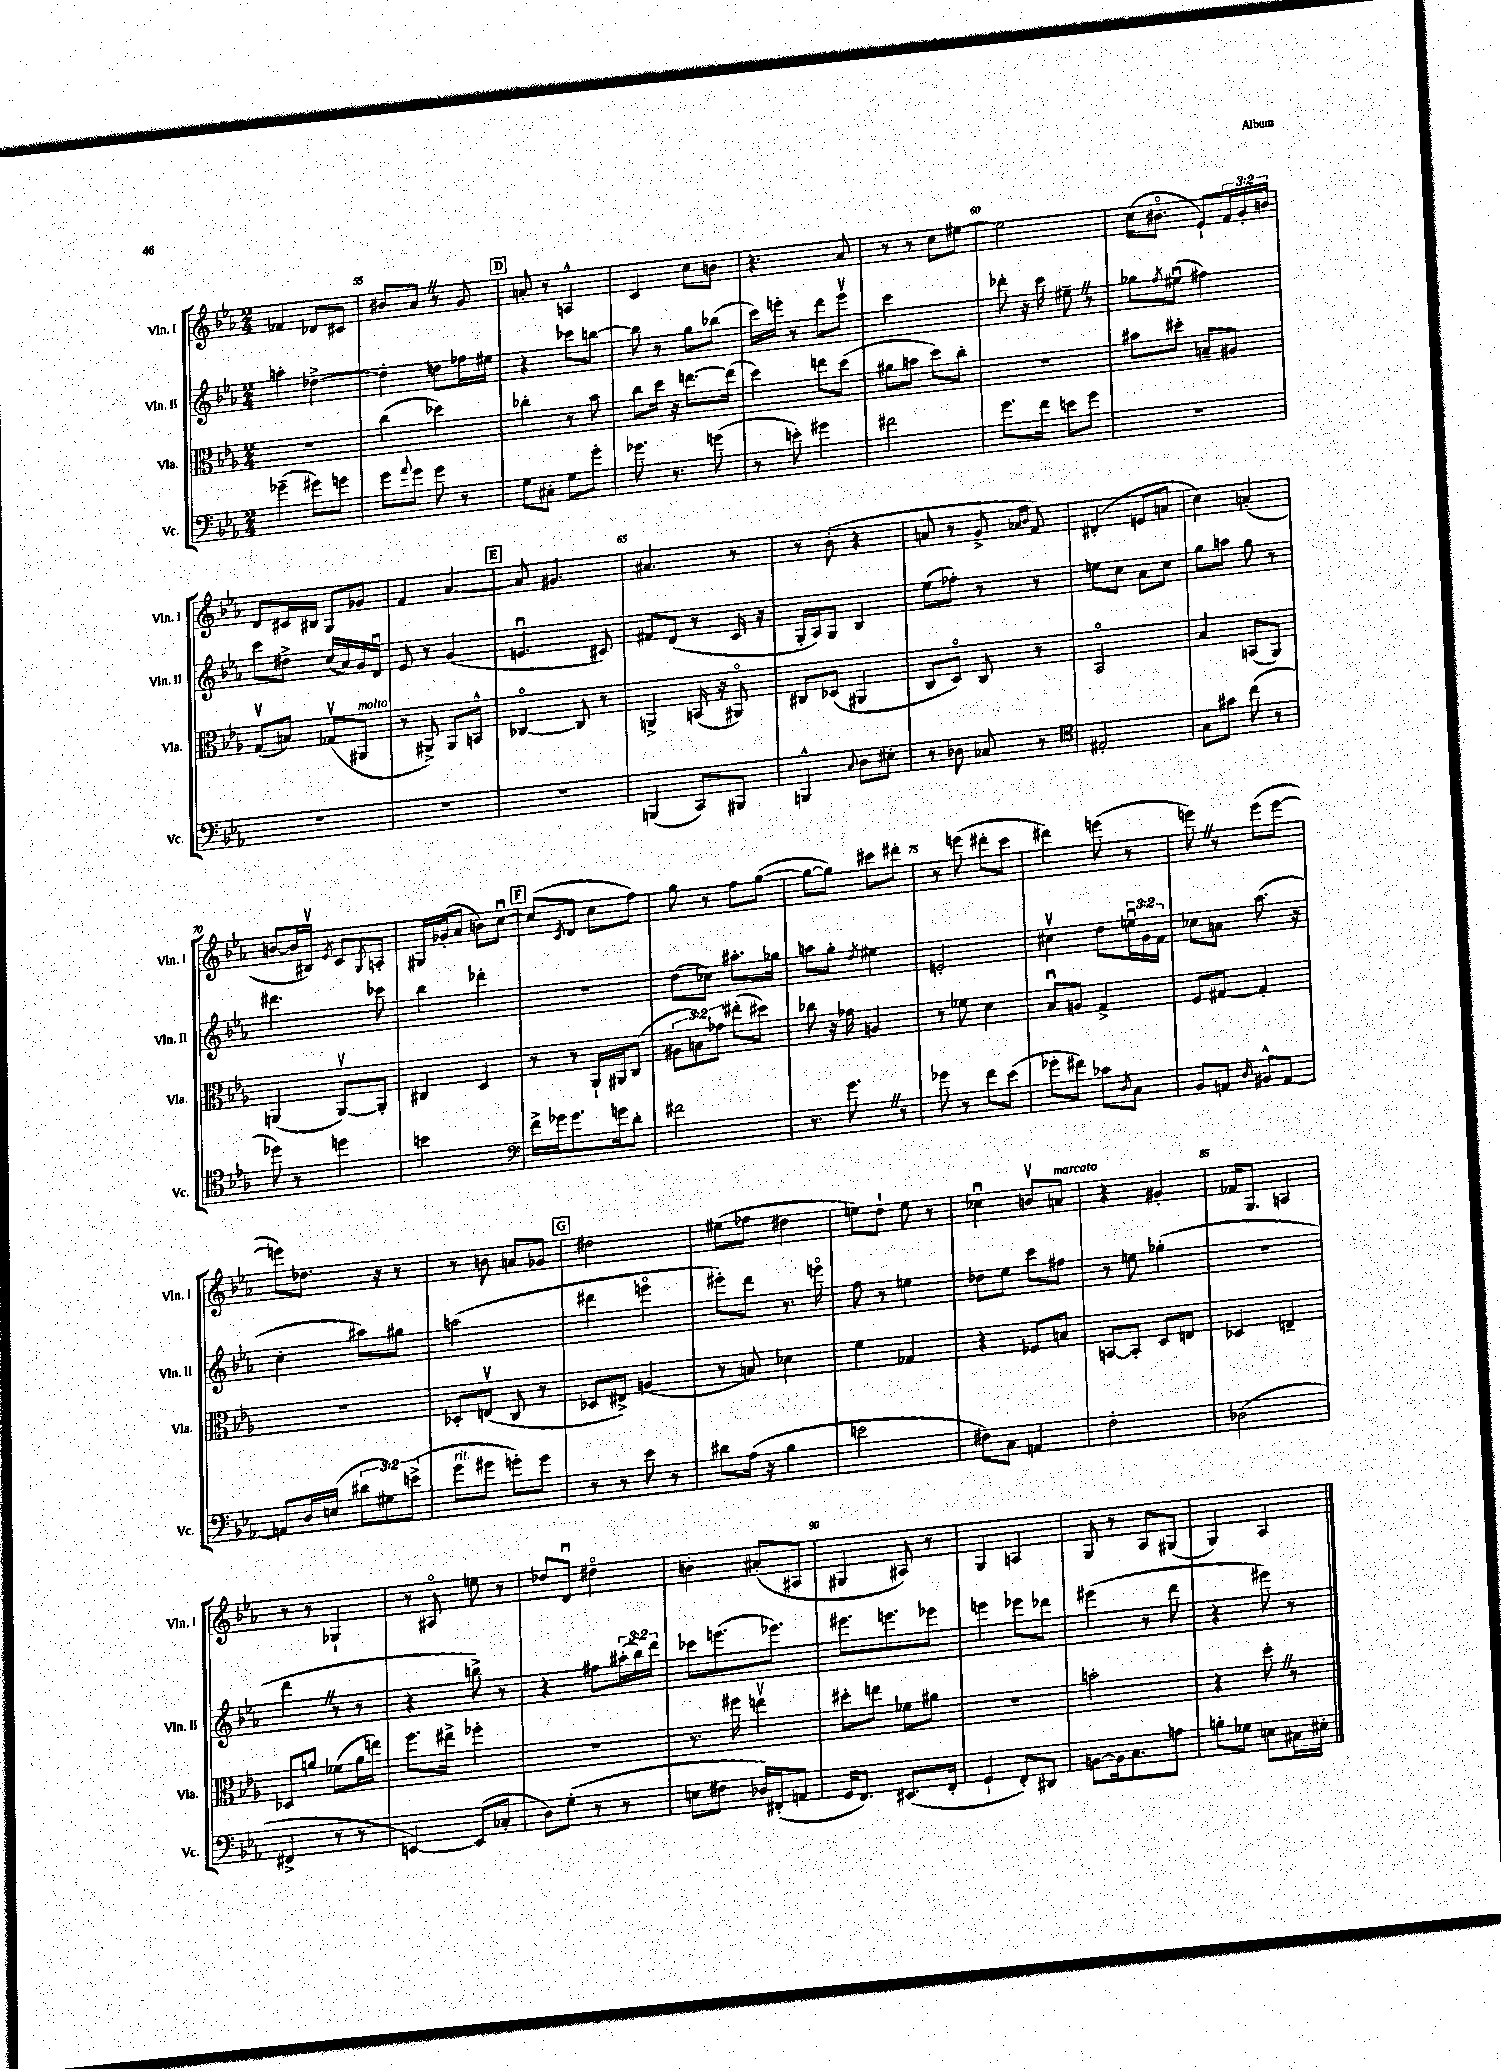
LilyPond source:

<<
\new StaffGroup <<
\new Staff = "s0" \with { instrumentName = "Vln. I" shortInstrumentName = "Vln. I" } {
    \clef treble \key ees \major \numericTimeSignature \time 2/4 \override Staff.TupletNumber.text = #tuplet-number::calc-fraction-text
    fes'4 des'8 cis'8 |
    bis'8 aes'8 \once \override BreathingSign.text = \markup { \musicglyph "scripts.caesura.straight" } \breathe r8 g'8 |
    \mark \markup { \box "D" } a'8-. r8 a4-^ |
    c'4 c''8 b'8 |
    r4. aes'8 |
    r8 r8 c''8 eis''8~ |
    eis''2 |
    c''16( bis'8.\flageolet ees'8-!) \tuplet 3/2 { f'16 g'16-. b'16 } |
    d'8 cis'16 bis16 g8 ges'8 |
    f'4 aes'4~ |
    \mark \markup { \box "E" } aes'8 gis'4. |
    ais'4. r8 |
    r8 bes'8-.( r4 |
    a'8 r8 g'8-> \grace { aes'16 bes'16 } f'8) |
    dis'4-.( e'8 a'8 |
    c''4) a'4-.( |
    b'8~ b'16 bis16\upbow) \acciaccatura { ees'8 } c'8 \acciaccatura { g8 } a8-. |
    gis16 ges'16-.( aes'8 b'8) c''8~\downbow |
    \mark \markup { \box "F" } c''8( \acciaccatura { c'8 } d'8 c''8 f''8) |
    g''8 r8 f''8 g''8~( |
    g''8~ g''8) cis'''8 dis'''8-. |
    r8 e'''8( dis'''8-. c'''8 |
    dis'''4) e'''8( r8 |
    e'''8) \once \override BreathingSign.text = \markup { \musicglyph "scripts.caesura.straight" } \breathe r8 e'''8( e'''8~ |
    e'''8) des''8. r16 r8 |
    r8 b'8 a'8 ges'8 |
    \mark \markup { \box "G" } dis''2 |
    eis''8( fes''8 dis''4 |
    e''8) d''8-! e''8 r8 |
    ces''4\downbow b'8\upbow a'8^\markup { \italic "marcato" } |
    r4 gis'4-. |
    fes'16 g8. a4 |
    r8 r8 ges4-! |
    r8 ais8\flageolet e''8 r8 |
    des''8 d'8\downbow dis''4\flageolet |
    b'4-. ais'8-.( ais8 |
    gis4 ais8) r8 |
    g4 a4 |
    g8 r8 aes8 gis8( |
    g4) aes4 \bar "|." |
}
\new Staff = "s1" \with { instrumentName = "Vln. II" shortInstrumentName = "Vln. II" } {
    \clef treble \key ees \major \numericTimeSignature \time 2/4 \override Staff.TupletNumber.text = #tuplet-number::calc-fraction-text
    a''4-. des''4~-> |
    des''4-. d''8 fes''16 eis''16 |
    \mark \markup { \box "D" } r4 ces'''8 b''8~ |
    b''8 r8 g''8 bes''8( |
    c'''16) e'''16-. r8 d'''8 e'''8\upbow |
    c'''2 |
    des'''8-. r16 c'''16 eis''8-- \once \override BreathingSign.text = \markup { \musicglyph "scripts.caesura.straight" } \breathe r8 |
    ges''8 \acciaccatura { f''8 } eis''8\downbow( fis''4) |
    c'''8 dis''8-> c''16( aes'16) g'16 d'16\downbow |
    ees'8 r8 g'4( |
    \mark \markup { \box "E" } e'4.\downbow cis'8) |
    fis'8 d'8( r8 c'16 r16 |
    g16-. aes16) g8 bes4 |
    ees''8( fes''8-.) r8 r8 |
    e''8 c''8 aes'8 c''8 |
    g''8 a''8 g''8 r8 |
    dis'''4. ces'''8 |
    bes''4 des'''4-. |
    \mark \markup { \box "F" } R2 |
    d''8( ces''8) ais''8.-. ges''16 |
    a''8 g''8-. \acciaccatura { d''8 } eis''4 |
    e'2-. |
    cis''4\upbow d''8 \tuplet 3/2 { e''16\downbow g'16 f'16 } |
    ces''8 a'8 aes''8.( r16 |
    c''4-. ais''8) gis''8 |
    a''2( |
    \mark \markup { \box "G" } dis'''4 e'''4\flageolet |
    eis'''8-.) d'''8 r8. e'''16\flageolet |
    f''8 r8 e''4 |
    des''8 ees''8 c'''8 fis''8 |
    r8 e''8 ges''4-.( |
    R2 |
    d'''4 \once \override BreathingSign.text = \markup { \musicglyph "scripts.caesura.straight" } \breathe r8 r8 |
    r4 b''8->) r8 |
    r4 fis''8 \tuplet 3/2 { ais''16-.( bes''16) d'''16 } |
    ces'''8 e'''8.( ees'''8.) |
    eis'''8. e'''8. ees'''8 |
    e'''4 ees'''8 des'''8 |
    eis'''4( r8 d'''8 |
    r4 eis'''8) r8 \bar "|." |
}
\new Staff = "s2" \with { instrumentName = "Vla." shortInstrumentName = "Vla." } {
    \clef alto \key ees \major \numericTimeSignature \time 2/4 \override Staff.TupletNumber.text = #tuplet-number::calc-fraction-text
    R2 |
    c''4( des''4) |
    \mark \markup { \box "D" } ces''4-. r8 bes'8 |
    c''8 d''16 r16 e''8.~ e''16( |
    d''4) e''8 d''8( |
    ais'8 b'8 d''8) c''8-. |
    r2 |
    bis'8 dis''8-. b8-- ais8 |
    g8\upbow( b8) ges8\upbow( ais,8^\markup { \italic "molto" } |
    r8 ais,8->) ais,8 b,8-^ |
    \mark \markup { \box "E" } ces4~\flageolet ces8 r8 |
    a,4-> b,16( r16 ais,8\flageolet) |
    cis8 des8( ais,4 |
    c8 d8\flageolet) c8 r8 |
    bes,2\flageolet |
    bes4 b,8( aes,8) |
    a,4( a,8~\upbow) a,8-. |
    cis4 d4 |
    \mark \markup { \box "F" } r8 r8 aes,16-! ais,16 c8( |
    \tuplet 3/2 { ais8 b8) ges'8 } eis''8-.( dis''8) |
    ces''8 r16 ges'16 a4 |
    r8 fes'8 d'4 |
    bes8\downbow a8 g4-> |
    f8 gis8~ gis4-. |
    r2 |
    des8-. e8\upbow( c8 r8 |
    \mark \markup { \box "G" } des8 eis8->) a4( |
    r8 b8) des'4 |
    f'4 ges4 |
    r4 fes8 b8 |
    b,8~ b,8-. d8 e8 |
    des4 e4-- |
    des8 a'8 fes'8( a'16 e''16) |
    f''8. eis''16-> fes''4-. |
    r2 |
    r8. fis''16 e''4\upbow |
    dis''8-. e''8 fes'8 ais'8 |
    r2 |
    b'2-. |
    r4 d''8-. \once \override BreathingSign.text = \markup { \musicglyph "scripts.caesura.straight" } \breathe r8 \bar "|." |
}
\new Staff = "s3" \with { instrumentName = "Vc." shortInstrumentName = "Vc." } {
    \clef bass \key ees \major \numericTimeSignature \time 2/4 \override Staff.TupletNumber.text = #tuplet-number::calc-fraction-text
    ges'4--( gis'8) g'8 |
    g'8 \appoggiatura { aes'8 } g'8 g'8 r8 |
    \mark \markup { \box "D" } g8 cis8-. g8 g'8-. |
    ges'8. r8. g'8( |
    r8 e'8-.) gis'4 |
    fis'2 |
    g'8. f'16 e'8 g'8 |
    R2 |
    R2 |
    R2 |
    \mark \markup { \box "E" } R2 |
    b,,4( c,8) bis,,8 |
    b,,4-^ \appoggiatura { c8 } d8 eis8-. |
    r8 des8 ces8 r8 |
    \clef tenor eis2-. |
    g8 gis'8 c''8( r8 |
    des''8) r8 d''4 |
    b'2 |
    \mark \markup { \box "F" } \clef bass f'16-> ges'16 ges'8. g'16 d'8-. |
    fis'2 |
    r8. g'8. \once \override BreathingSign.text = \markup { \musicglyph "scripts.caesura.straight" } \breathe r8 |
    ges'8 r8 f'8 ees'8( |
    ges'8-. fis'8) ces'8 \acciaccatura { d8 } c8 |
    bes,8 a,8 \grace { d16 } bis,8-^ a,8~ |
    a,8 d16 e16( \tuplet 3/2 { dis'8 gis8) e'8->( } |
    g'8^\markup { \italic "rit." } gis'8 g'8-.) g'8 |
    \mark \markup { \box "G" } r8 r8 ees'8 r8 |
    dis'8 aes16( r16 bes4 |
    e'2 |
    fis8) c8 a,4 |
    f2-. |
    des2( |
    fis,4-> r8 r8 |
    e,4~) e,8( ces8-. |
    d8) g8-.( r8 r8 |
    e8 fis8 des16) fis,16-.( a,8 |
    g,16 f,8.) eis,8.( f,16-. |
    g,4-! f,8-.) dis,8 |
    b,8~ b,16 c8. a8 |
    b8-. ges8 e8 cis16 eis16-. \bar "|." |
}
>>
>>
\layout { \context { \Score currentBarNumber = #54 \override BarNumber.break-visibility = ##(#f #t #t) barNumberVisibility = #(every-nth-bar-number-visible 5) } }
